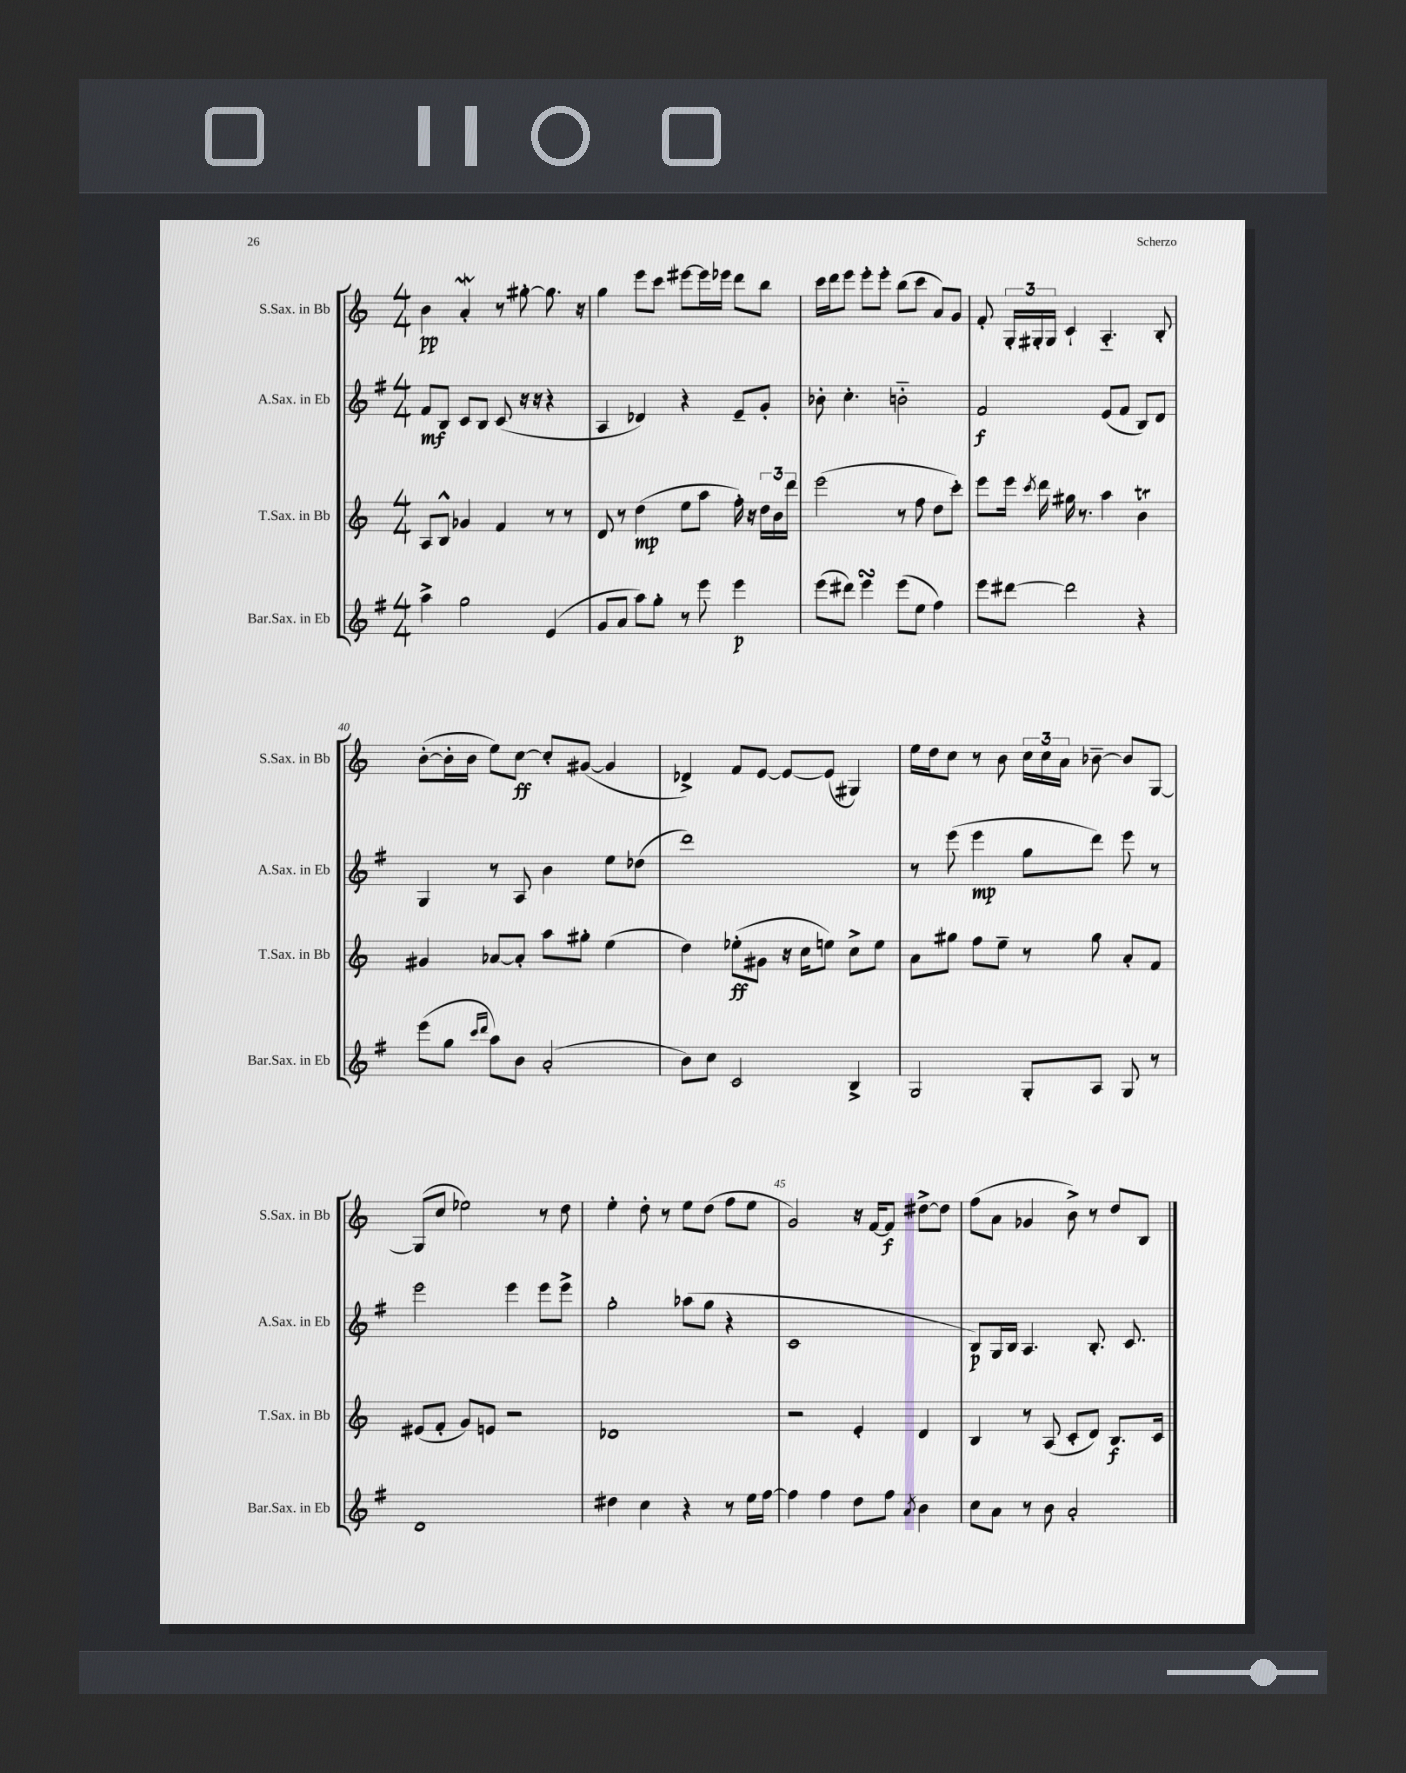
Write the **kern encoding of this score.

**kern	**dynam	**kern	**dynam	**kern	**dynam	**kern	**dynam
*part4	*part4	*part3	*part3	*part2	*part2	*part1	*part1
*staff4	*staff4	*staff3	*staff3	*staff2	*staff2	*staff1	*staff1
*I"Bar.Sax. in Eb	*	*I"T.Sax. in Bb	*	*I"A.Sax. in Eb	*	*I"S.Sax. in Bb	*
*I'Bar.Sax. in Eb	*	*I'T.Sax. in Bb	*	*I'A.Sax. in Eb	*	*I'S.Sax. in Bb	*
*clefG2	*	*clefG2	*	*clefG2	*	*clefG2	*
*k[f#]	*	*k[]	*	*k[f#]	*	*k[]	*
*M4/4	*	*M4/4	*	*M4/4	*	*M4/4	*
=36	=36	=36	=36	=36	=36	=36	=36
4aa^\	.	8A/L	.	8f#/L	mf	4b\	pp
.	.	8B^^/J	.	8B/J	.	.	.
2gg\	.	4g-X/	.	8c/L	.	4aW'/	.
.	.	.	.	8B/J	.	.	.
.	.	4f/	.	(8c/	.	8r	.
.	.	.	.	16r	.	[8gg#X'\	.
.	.	.	.	16r	.	.	.
(4e/	.	8r	.	4r	.	8.gg#\]	.
.	.	8r	.	.	.	.	.
.	.	.	.	.	.	16r	.
=37	=37	=37	=37	=37	=37	=37	=37
8g/L	.	8d/	.	4A/	.	4gg\	.
8a/J	.	8r	.	.	.	.	.
8aa\L)	.	(4dd\	mp	4d-X/)	.	8eee\L	.
8gg'\J	.	.	.	.	.	8ccc\J	.
8r	.	8ee\L	.	4r	.	[8eee#X\L	.
8eee\	.	8aa\J	.	.	.	16eee#\L]	.
.	.	.	.	.	.	16eee-X\JJ	.
4eee\	p	16ff'\)	.	8e~/L	.	8ddd\L	.
.	.	16r	.	.	.	.	.
.	.	24dd\LL	.	8g'/J	.	8bb\J	.
.	.	24b\	.	.	.	.	.
.	.	24ddd\JJ	.	.	.	.	.
=38	=38	=38	=38	=38	=38	=38	=38
(8eee\L	.	(2eee\	.	8b-X'\	.	16ccc\LL	.
.	.	.	.	.	.	16ddd\J	.
8ddd#X\J)	.	.	.	4.cc'\	.	8eee\J	.
4eeesSSS\	.	.	.	.	.	8eee'\L	.
.	.	.	.	.	.	8eee'\J	.
(8eee\L	.	8r	.	2bn\	.	(8bb\L	.
8ee\J	.	8ff\	.	.	.	8ccc\J	.
4ff#\)	.	8dd\L	.	.	.	8a/L)	.
.	.	8ccc'\J)	.	.	.	8g/J	.
=39	=39	=39	=39	=39	=39	=39	=39
8eee\L	.	8eee\L	.	2f#/	f	8f'/	.
[8ddd#X\J	.	16eee\Jk	.	.	.	24G'/LL	.
.	.	.	.	.	.	24G#X'/	.
.	.	8qccc/	.	.	.	.	.
.	.	16ddd\	.	.	.	.	.
.	.	.	.	.	.	24G#/JJ	.
2ddd#\]	.	16gg#X\	.	.	.	4c`/	.
.	.	8.r	.	.	.	.	.
.	.	4aa\	.	(8e/L	.	4.A/	.
.	.	.	.	8f#/J	.	.	.
4r	.	4bt\	.	8B/L)	.	.	.
.	.	.	.	8d/J	.	8B'/	.
!!LO:LB:g=z
=40	=40	=40	=40	=40	=40	=40	=40
(8eee\L	.	4g#X/	.	4G/	.	([8b'\L	.
8gg\J	.	.	.	.	.	16b'\L]	.
.	.	.	.	.	.	16b\JJ	.
16qqccc/LL	.	.	.	.	.	.	.
16qqddd/JJ	.	.	.	.	.	.	.
8aa\L)	.	[8a-X/L	.	8r	.	8ee\L)	.
8b\J	.	8a-'/J]	.	8A/	.	[8cc\J	ff
(2a'/	.	8aa\L	.	4b\	.	8cc'/L]	.
.	.	8gg#X'\J	.	.	.	([8g#X/J	.
.	.	(4ee\	.	8ee\L	.	4g#/]	.
.	.	.	.	(8dd-X\J	.	.	.
=41	=41	=41	=41	=41	=41	=41	=41
8b\L)	.	4dd\)	.	1ddd)	.	4d-X^/)	.
8cc\J	.	.	.	.	.	.	.
2c/	.	(8ee-X'\L	ff	.	.	8f/L	.
.	.	8g#X\J	.	.	.	[8e/J	.
.	.	16r	.	.	.	8e/L_	.
.	.	16cc\KL	.	.	.	.	.
.	.	8een\J)	.	.	.	(8e/J]	.
4B^/	.	8cc^\L	.	.	.	4G#X/)	.
.	.	8ee\J	.	.	.	.	.
=42	=42	=42	=42	=42	=42	=42	=42
2G/	.	8a\L	.	8r	.	16ee\LL	.
.	.	.	.	.	.	16dd\J	.
.	.	8gg#X\J	.	(8eee\	.	8cc\J	.
.	.	8ff\L	.	4eee\	mp	8r	.
.	.	8ee~\J	.	.	.	8b\	.
8G'/L	.	8r	.	8gg\L	.	24cc\LL	.
.	.	.	.	.	.	24cc\	.
.	.	.	.	.	.	24a\JJ	.
8A/J	.	8gg#\	.	8ddd\J)	.	[8b-X~\	.
8G/	.	8a'/L	.	8eee\	.	8b-/L]	.
8r	.	8f/J	.	8r	.	[8G/J	.
!!LO:LB:g=z
=43	=43	=43	=43	=43	=43	=43	=43
1d	.	(8e#X/L	.	2eee\	.	(8G/L]	.
.	.	8f'/J	.	.	.	8cc/J	.
.	.	8g/L)	.	.	.	2ee-X\)	.
.	.	8en/J	.	.	.	.	.
.	.	2r	.	4eee\	.	.	.
.	.	.	.	8eee\L	.	8r	.
.	.	.	.	8eee^\J	.	8dd\	.
=44	=44	=44	=44	=44	=44	=44	=44
4dd#X\	.	1d-X	.	2gg'\	.	4ee'\	.
4cc\	.	.	.	.	.	8dd'\	.
.	.	.	.	.	.	8r	.
4r	.	.	.	(8aa-X\L	.	8ee\L	.
.	.	.	.	8gg\J	.	(8dd\J	.
8r	.	.	.	4r	.	8ff\L	.
16ee\LL	.	.	.	.	.	8ee\J	.
[16ff#\JJ	.	.	.	.	.	.	.
=45	=45	=45	=45	=45	=45	=45	=45
4ff#\]	.	2r	.	1c	.	2g/)	.
4ff#\	.	.	.	.	.	.	.
8dd\L	.	4e'/	.	.	.	16r	.
.	.	.	.	.	.	[16f/KL	.
8ff#\J	.	.	.	.	.	8f/J]	f
8qa/	.	.	.	.	.	.	.
4b\	.	4d/	.	.	.	[8dd#X^\L	.
.	.	.	.	.	.	8dd#\J]	.
=46	=46	=46	=46	=46	=46	=46	=46
8cc\L	.	4B/	.	8B/L)	p	(8ff\L	.
8a\J	.	.	.	16G/L	.	8a\J	.
.	.	.	.	16B/JJ	.	.	.
8r	.	8r	.	4.A/	.	4g-X/	.
8b\	.	(8A/	.	.	.	.	.
2a'/	.	8c'/L	.	.	.	8b^\)	.
.	.	8d/J)	.	8.B'/	.	8r	.
.	.	8.B/L	f	.	.	8dd/L	.
.	.	.	.	8.c/	.	.	.
.	.	.	.	.	.	8B/J	.
.	.	16c/Jk	.	.	.	.	.
==	==	==	==	==	==	==	==
*-	*-	*-	*-	*-	*-	*-	*-
